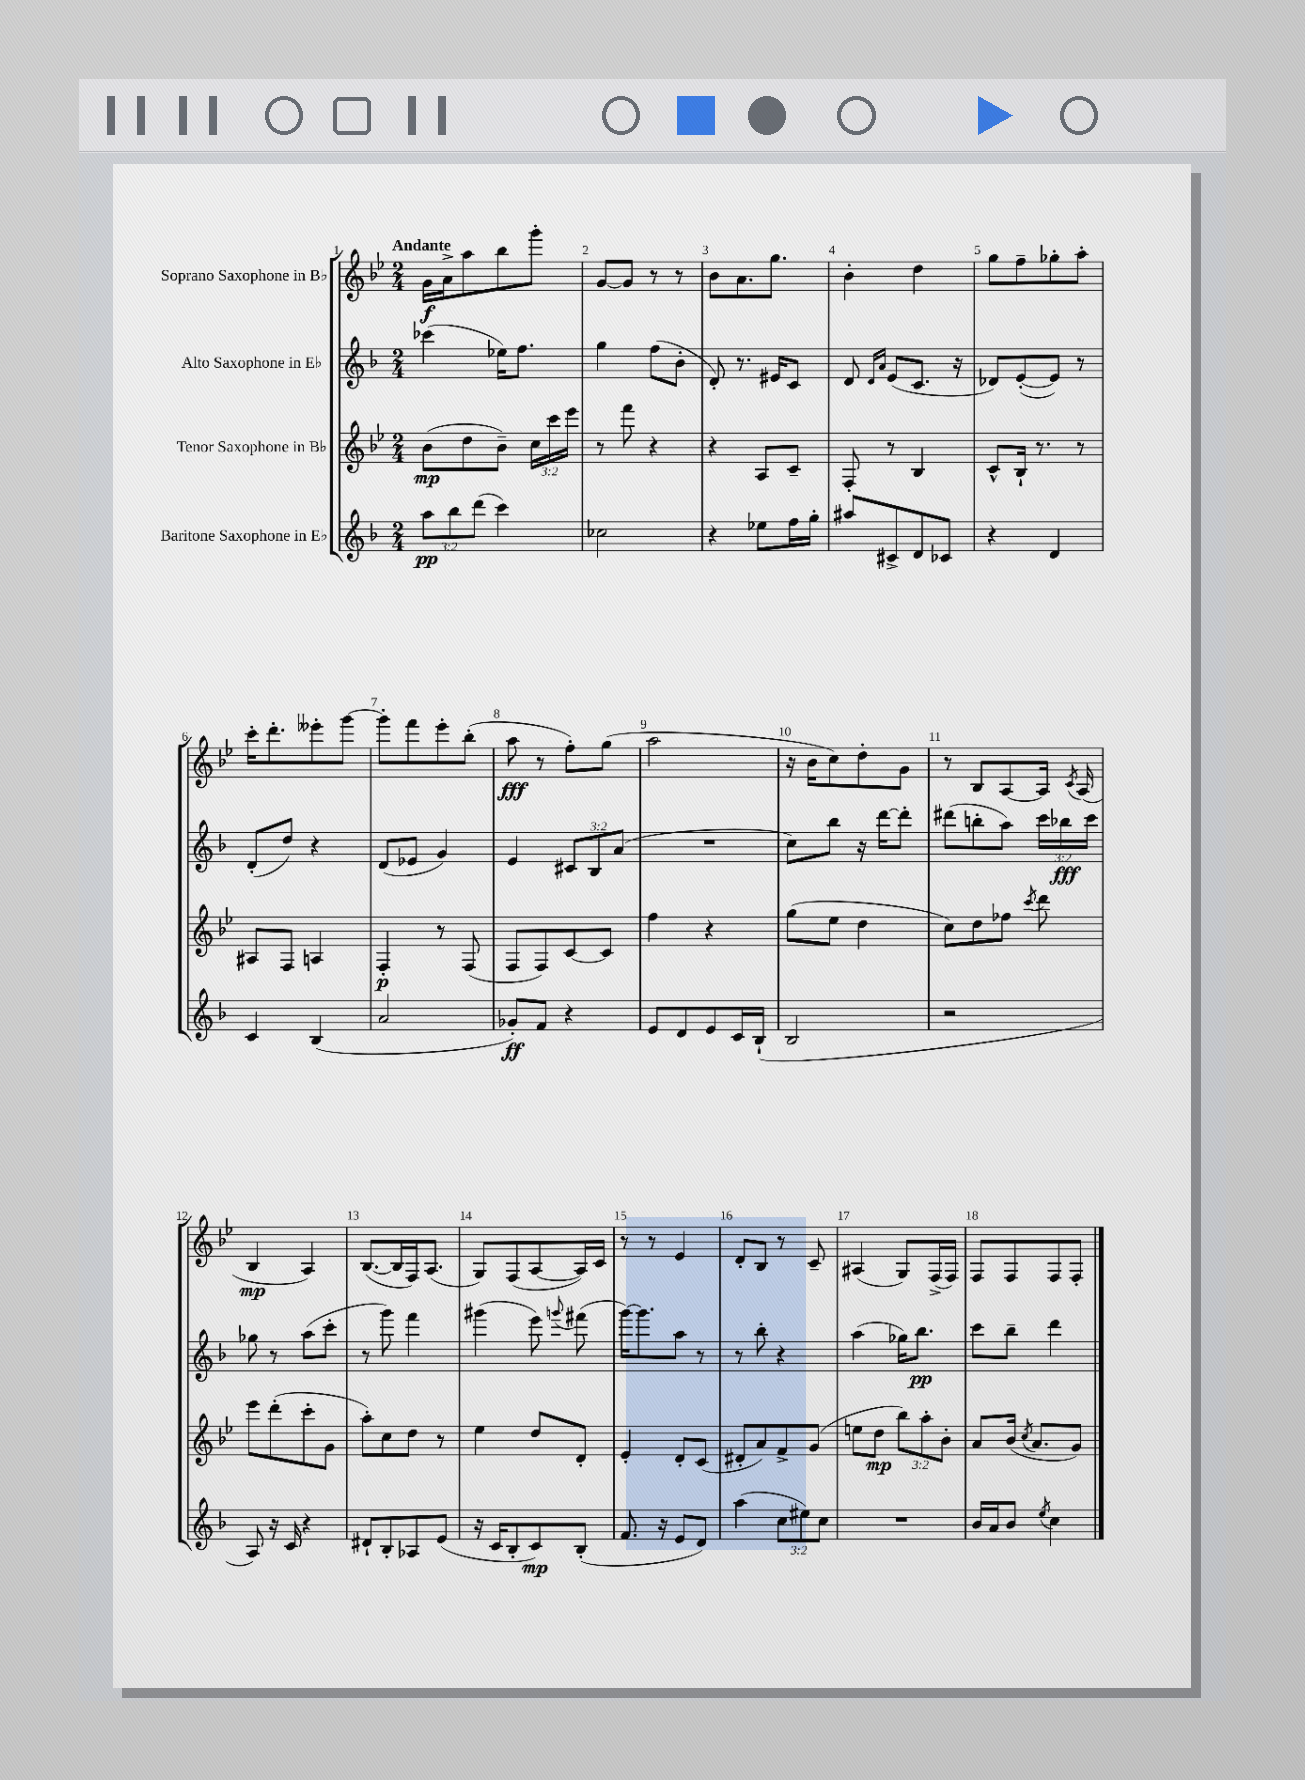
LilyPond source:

<<
\new StaffGroup <<
\new Staff = "s0" \with { instrumentName = "Soprano Saxophone in Bb" } {
    \clef treble \key bes \major \numericTimeSignature \time 2/4 \tempo "Andante"
    \autoBeamOff g'16[\f a'16-> a''8 bes''8 g'''8]-. |
    g'8[~ g'8] r8 r8 |
    bes'8[ a'8. g''8.] |
    bes'4-. d''4 |
    g''8[ f''8-- ges''8-. a''8]-. |
    c'''16[-. d'''8.-. eeses'''8-. g'''8]~ |
    g'''8[-. f'''8 ees'''8-. bes''8]-.( |
    a''8\fff r8 f''8[-.) g''8]( |
    a''2 |
    r16 bes'16[ c''8) d''8-. g'8] |
    r8 bes8[ a8~ a16] \acciaccatura { c'8 } a16( |
    bes4\mp a4) |
    bes8.[~( bes16 f16) a8.]( |
    g8[) f8( a8~ a16) c'16] |
    r8 r8 ees'4 |
    d'8[-. bes8] r8 c'8-- |
    ais4( g8[) f16->( f16]) |
    f8[ f8 f8 f8]-. \bar "|." |
}
\new Staff = "s1" \with { instrumentName = "Alto Saxophone in Eb" } {
    \clef treble \key f \major \numericTimeSignature \time 2/4 \override Staff.TupletNumber.text = #tuplet-number::calc-fraction-text
    \autoBeamOff ces'''4( ees''16[) f''8.] |
    g''4 f''8[( bes'8]-. |
    d'8-.) r8. eis'16[ c'8] |
    d'8 \grace { d'16[ a'16] } e'8[( c'8.] r16 |
    des'8[) e'8~-.( e'8]) r8 |
    d'8[-.( d''8]) r4 |
    d'8[( ees'8] g'4) |
    e'4 \tuplet 3/2 { cis'8[ bes8 a'8]( } |
    R2 |
    c''8[) bes''8] r16 d'''16[~ d'''8]-. |
    dis'''8[( b''8-. a''8]) \tuplet 3/2 { c'''16[ bes''16\fff c'''16] } |
    ges''8 r8 a''8[( c'''8]-. |
    r8 g'''8) f'''4 |
    gis'''4( e'''8) \appoggiatura { g'''8 } fis'''8( |
    g'''16[~) g'''8. a''8] r8 |
    r8 bes''8-. r4 |
    a''4( ges''16[) bes''8.]\pp |
    c'''8[ bes''8]-- d'''4 \bar "|." |
}
\new Staff = "s2" \with { instrumentName = "Tenor Saxophone in Bb" } {
    \clef treble \key bes \major \numericTimeSignature \time 2/4 \override Staff.TupletNumber.text = #tuplet-number::calc-fraction-text
    \autoBeamOff bes'8[\mp( d''8 bes'8]--) \tuplet 3/2 { c''16[ c'''16 ees'''16] } |
    r8 f'''8 r4 |
    r4 a8[ c'8]-- |
    f8-. r8 bes4 |
    c'8[-^ bes16]-! r8. r8 |
    ais8[ f8] a4 |
    f4-.\p r8 f8( |
    f8[ f8) c'8~ c'8] |
    f''4 r4 |
    g''8[( ees''8] d''4 |
    c''8[) d''8 fes''8] \acciaccatura { c'''8 } d'''8 |
    ees'''8[ d'''8-.( c'''8-. g'8] |
    a''8[-.) c''8 d''8] r8 |
    ees''4 d''8[ d'8]-. |
    ees'4-. d'8[-. c'8]( |
    dis'8[-. a'8) f'8-> g'8]( |
    e''8[ d''8]\mp \tuplet 3/2 { bes''8[) a''8-. bes'8]-. } |
    a'8[ bes'16]( \acciaccatura { c''8 } a'8.[ g'8]) \bar "|." |
}
\new Staff = "s3" \with { instrumentName = "Baritone Saxophone in Eb" } {
    \clef treble \key f \major \numericTimeSignature \time 2/4 \override Staff.TupletNumber.text = #tuplet-number::calc-fraction-text
    \autoBeamOff \tuplet 3/2 { a''8[\pp bes''8 d'''8]( } c'''4) |
    ces''2 |
    r4 ees''8[ f''16 g''16]-. |
    ais''8[ cis'8-> d'8 ces'8] |
    r4 d'4 |
    c'4 bes4( |
    a'2 |
    ges'8[-.\ff) f'8] r4 |
    e'8[ d'8 e'8 c'16 bes16]-!( |
    bes2 |
    r2 |
    a8) r16 c'16 r4 |
    dis'8[-! bes8-. aes8 e'8]( |
    r16 c'16[ bes8-. c'8\mp) bes8]-.( |
    f'8. r16 e'8[ d'8]) |
    a''4( \tuplet 3/2 { c''8[ eis''8) c''8] } |
    R2 |
    bes'16[ a'16 bes'8] \acciaccatura { e''8 } c''4 \bar "|." |
}
>>
>>
\layout { \context { \Score \override BarNumber.break-visibility = ##(#f #t #t) barNumberVisibility = #all-bar-numbers-visible } }
